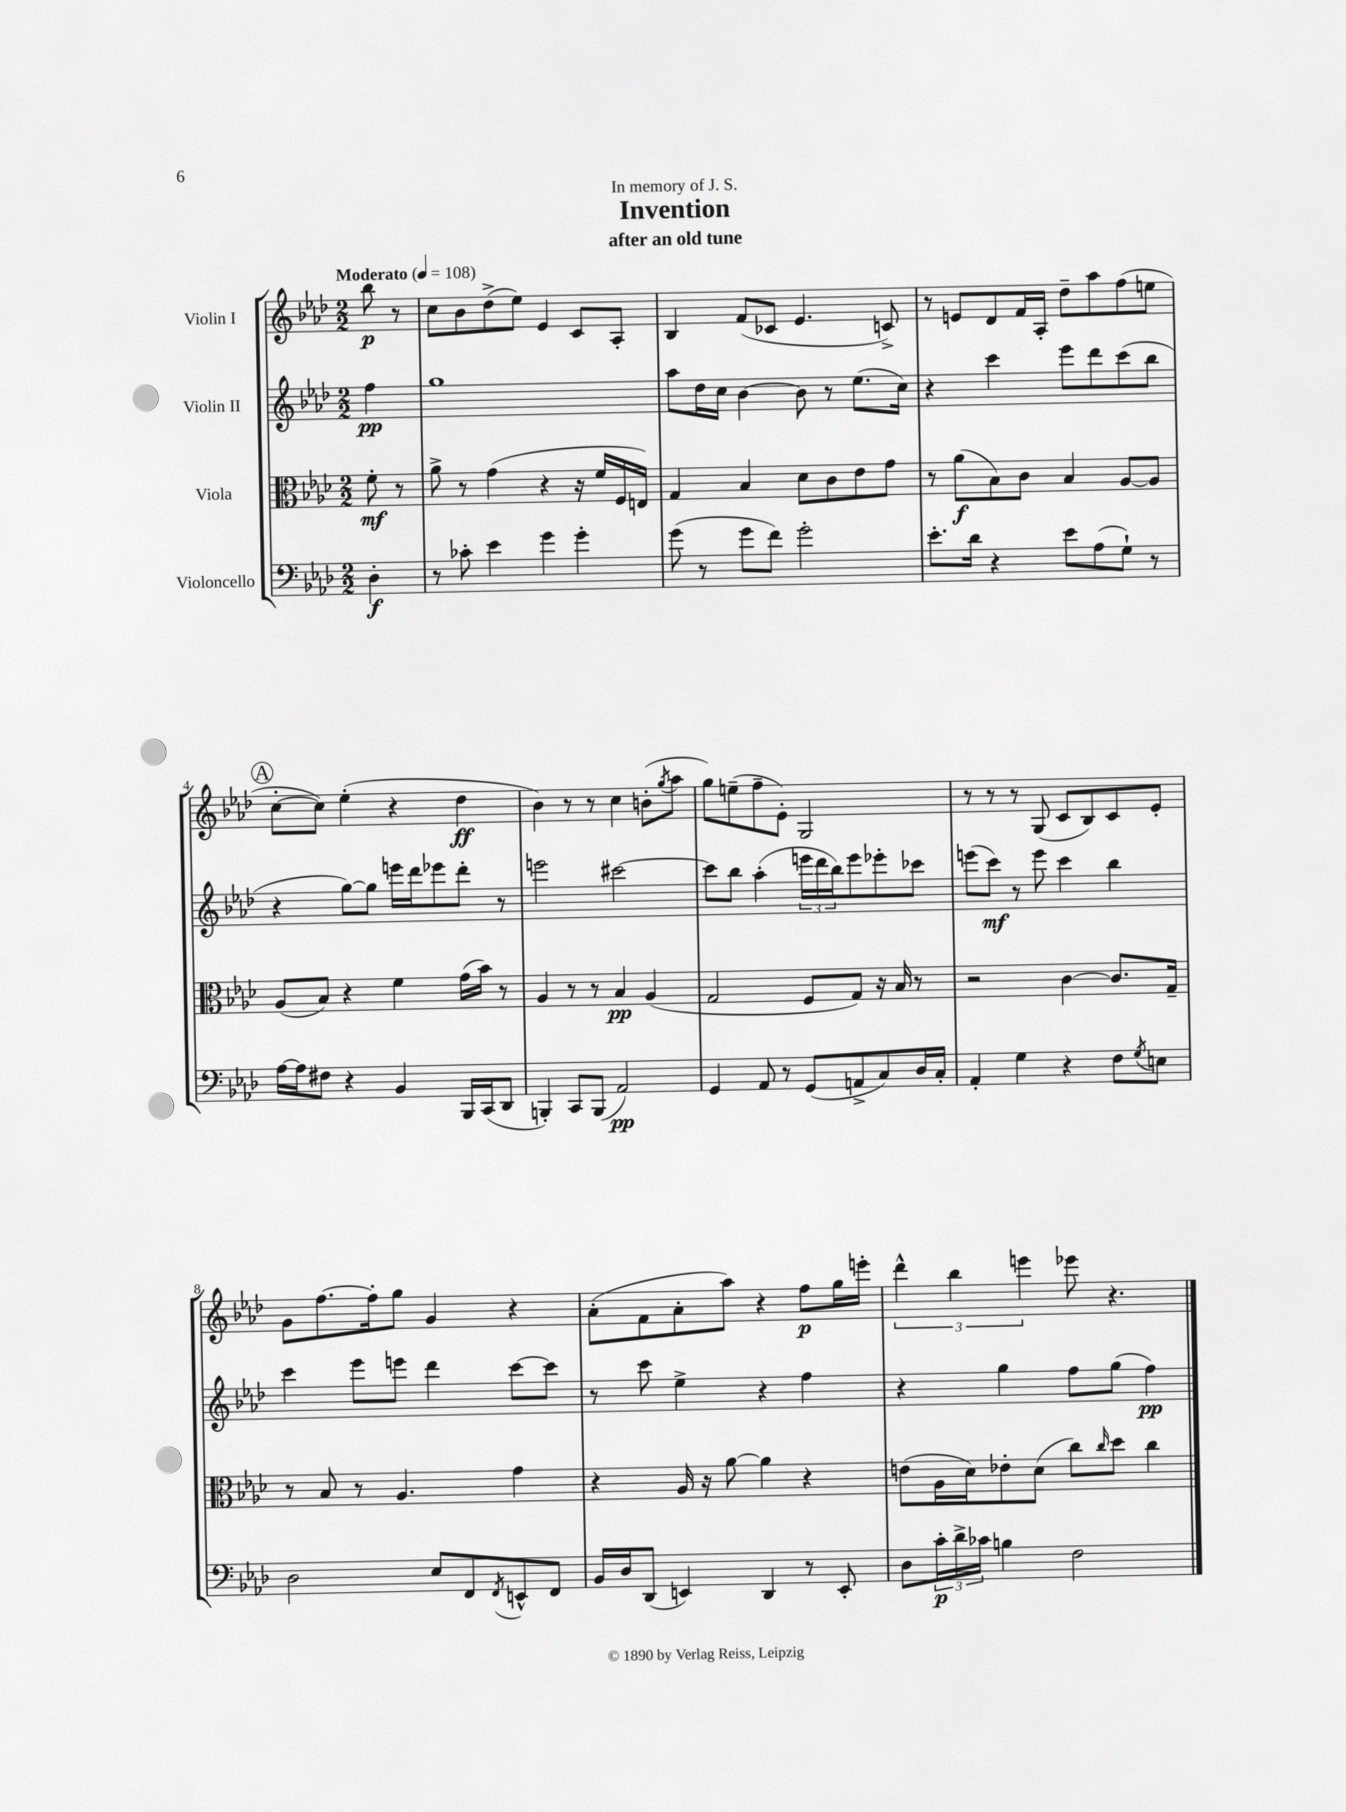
\header { title = "Invention" subtitle = "after an old tune" dedication = "In memory of J. S." }
<<
\new StaffGroup <<
\new Staff = "s0" \with { instrumentName = "Violin I" } {
    \clef treble \key aes \major \numericTimeSignature \time 2/2 \partial 4 \tempo "Moderato" 4 = 108
    bes''8\p r8 |
    c''8 bes'8 des''8->( ees''8) ees'4 c'8 aes8-. |
    bes4 f'8( ces'8 ees'4. c'8->) |
    r8 e'8 des'8 f'16 aes16-. des''8-- aes''8 f''8( e''8 |
    \mark \markup { \circle "A" } c''8~-. c''8) ees''4-.( r4 des''4\ff |
    bes'4) r8 r8 c''4 b'8-.( \acciaccatura { g''8 } aes''8 |
    g''8) e''8--( f''8-- ees'8-.) g2 |
    r8 r8 r8 g8( c'8 bes8) c'8 ees'8-. |
    g'8 f''8.~ f''16-. g''8 g'4 r4 |
    aes'8-.( f'8 aes'8-. aes''8) r4 f''8\p g''16 e'''16-. |
    \tuplet 3/2 { des'''4-^ bes''4 e'''4 } ees'''8 r4. \bar "|." |
}
\new Staff = "s1" \with { instrumentName = "Violin II" } {
    \clef treble \key aes \major \numericTimeSignature \time 2/2 \partial 4
    f''4\pp |
    g''1 |
    aes''8 des''16 c''16 bes'4~ bes'8 r8 ees''8.( c''16) |
    r4 c'''4 ees'''8 des'''8 c'''8( bes''8 |
    \mark \markup { \circle "A" } r4 g''8~) g''8 e'''16 des'''16 ees'''8 des'''8-. r8 |
    e'''2 cis'''2~ |
    cis'''8 bes''8 aes''4-.( \tuplet 3/2 { e'''16 des'''16 bes''16) } e'''8 ees'''8-. ces'''8 |
    e'''8( c'''8\mf) r8 e'''8 c'''4 bes''4 |
    c'''4 ees'''8 e'''8 des'''4 c'''8~ c'''8 |
    r8 c'''8 ees''4-> r4 f''4 |
    r4 g''4 f''8 g''8( f''4\pp) \bar "|." |
}
\new Staff = "s2" \with { instrumentName = "Viola" } {
    \clef alto \key aes \major \numericTimeSignature \time 2/2 \partial 4
    f'8-.\mf r8 |
    aes'8-> r8 g'4( r4 r16 f'16 f16 e16) |
    g4 bes4 des'8 c'8 ees'8 g'8 |
    r8 aes'8\f( bes8) c'8 bes4 aes8~ aes8 |
    \mark \markup { \circle "A" } aes8( bes8) r4 f'4 g'16( bes'16) r8 |
    aes4 r8 r8 bes4\pp aes4( |
    g2 f8 g8) r16 bes16 r8 |
    r2 c'4~ c'8. g16-- |
    r8 bes8 r8 aes4. g'4 |
    r4 aes16 r16 aes'8~ aes'4 r4 |
    e'8( aes16 des'16) ees'8-. des'8( c''8) \grace { c''16 } des''8 c''4 \bar "|." |
}
\new Staff = "s3" \with { instrumentName = "Violoncello" } {
    \clef bass \key aes \major \numericTimeSignature \time 2/2 \partial 4
    des4-.\f |
    r8 ces'8-. ees'4 g'4 g'4-. |
    g'8( r8 g'8 f'8) g'2-. |
    ees'8.-. des'16 r4 ees'8 aes8( g8-!) r8 |
    \mark \markup { \circle "A" } aes16~ aes16 fis8 r4 bes,4 bes,,16 c,16( des,8 |
    b,,4-.) c,8 b,,8( aes,2\pp) |
    g,4 aes,8 r8 g,8( a,8-> c8) des16 c16-. |
    aes,4-. g4 r4 f8 \acciaccatura { g8 } e8 |
    des2 ees8 f,8 \acciaccatura { f,8 } e,8-^ f,8 |
    bes,16 des16 des,8( e,4) des,4 r8 e,8-. |
    des8 \tuplet 3/2 { c'16-.\p des'16-> ces'16 } b4 f2 \bar "|." |
}
>>
>>
